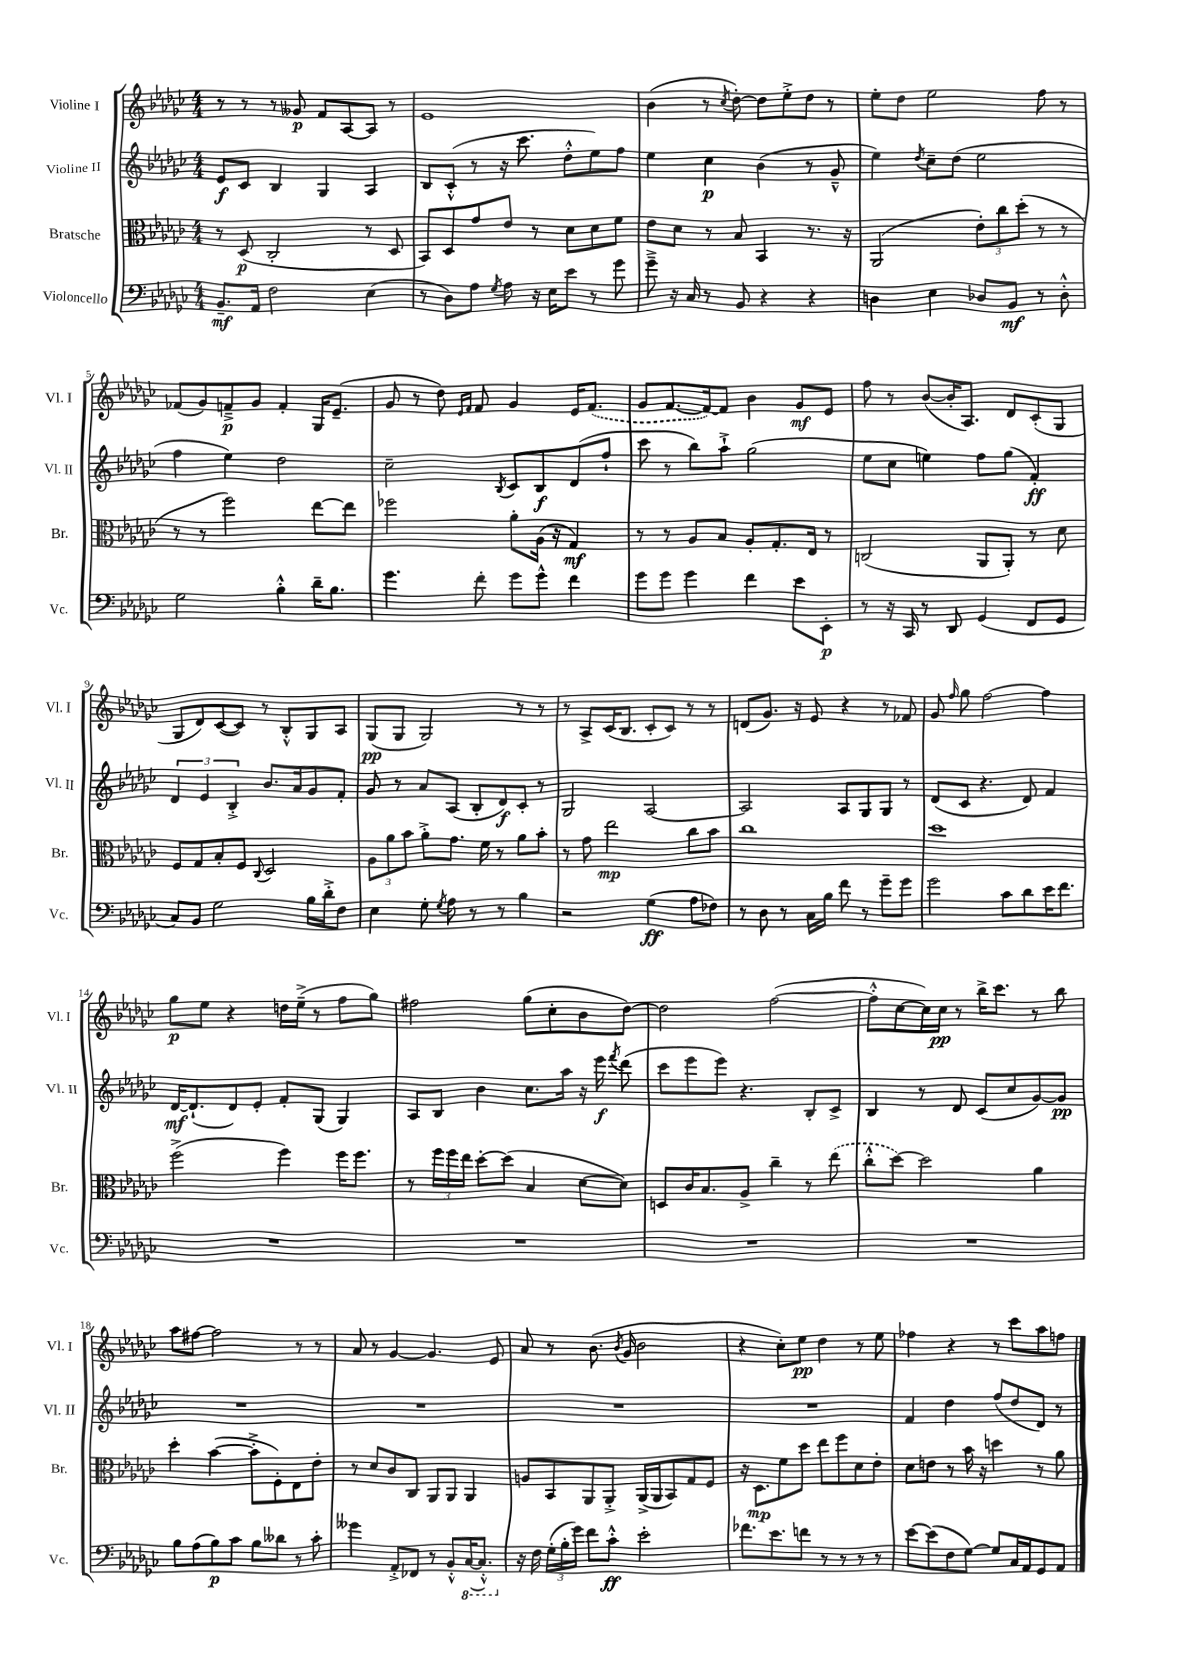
<<
\new StaffGroup <<
\new Staff = "s0" \with { instrumentName = "Violine I" shortInstrumentName = "Vl. I" } {
    \clef treble \key ges \major \numericTimeSignature \time 4/4
    \autoBeamOff r8 r8 r8 geses'8\p f'8[ aes8~ aes8] r8 |
    ees'1 |
    bes'4( r8 \acciaccatura { ces''8 } des''8~-.) des''8[ ees''8-.-> des''8] r8 |
    ees''8[-. des''8] ees''2 f''8 r8 |
    fes'8[( ges'8) f'8--->\p ges'8] f'4-. ges16[ ees'8.]--( |
    ges'8 r8 des''8) \grace { ees'16[ f'16] } f'8 ges'4 ees'16[ \once \slurDashed f'8.]( |
    ges'8[ f'8.~ f'16~) f'8] bes'4 ges'8[\mf ees'8] |
    f''8 r8 bes'8[~( bes'16-. aes8.]) des'8[ ces'8-.( ges8] |
    ges8[ des'8) ces'8~( ces'8]) r8 bes8[-.-^ ges8 aes8] |
    ges8[\pp( ges8] ges2) r8 r8 |
    r8 aes8[-> ces'16( bes8.] ces'8[-. ces'8]) r8 r8 |
    d'8[( ges'8.]) r16 ees'8 r4 r8 fes'8 |
    ges'8 \grace { f''16 } ges''8 f''2~ f''4 |
    ges''8[\p ees''8] r4 d''16[ ees''16]--->( r8 f''8[ ges''8]) |
    fis''2 ges''8[( ces''8-. bes'8 des''8]~) |
    des''2 f''2~( |
    f''8[-.-^ ces''8~ ces''16) ces''16]\pp r8 bes''16[-> ces'''8.] r8 bes''8 |
    aes''8[ fis''8]~ fis''2 r8 r8 |
    aes'8 r8 ges'4~ ges'4. ees'8 |
    aes'8 r8 bes'8.( \acciaccatura { bes'8 } ges'16 bes'2 |
    r4 ces''8[-.) ees''8]\pp des''4 r8 ees''8 |
    fes''4 r4 r8 ces'''8[ aes''8 f''8] \bar "|." |
}
\new Staff = "s1" \with { instrumentName = "Violine II" shortInstrumentName = "Vl. II" } {
    \clef treble \key ges \major \numericTimeSignature \time 4/4
    \autoBeamOff ees'8[\f ces'8] bes4 ges4 aes4 |
    bes8[ ces'8]-.-^( r8 r16 ces'''8. des''8[-.-^ ees''8) f''8] |
    ees''4 ces''4\p bes'4( r8 ges'8---^ |
    ees''4) \acciaccatura { des''8 } ces''8[-- des''8]( ees''2 |
    f''4 ees''4) des''2 |
    ces''2-- \acciaccatura { bes8 } ces'8[ bes8\f des'8( f''8]-! |
    ces'''8 r8 bes''8[) aes''8]-!-> ges''2( |
    ees''8[ ces''8] e''4) f''8[ ges''8]( f'4-.\ff) |
    \tuplet 3/2 { des'4 ees'4 bes4-.-> } bes'8.[ aes'16 ges'8 f'8]-. |
    ges'8 r8 aes'8[ aes8]( bes8[-. des'8\f) ces'8]-. r8 |
    ges2 aes2~ |
    aes2 aes8[ ges8 ges8] r8 |
    des'8[( ces'8] r4. des'8) f'4 |
    des'16[~\mf des'8.-!( des'8) ees'8]-. f'8[-. ges8]( ges4) |
    aes8[ bes8] bes'4 ces''8.[ aes''16] r16 ees'''16\f \acciaccatura { f'''8 } des'''8( |
    ces'''8[ ees'''8 ees'''8]) r4. bes8[-. ces'8]-> |
    bes4 r8 des'8 ces'8[( ces''8 ges'8~) ges'8]\pp |
    R1 |
    R1 |
    R1 |
    R1 |
    f'4 des''4 f''8[( des''8 des'8]) r8 \bar "|." |
}
\new Staff = "s2" \with { instrumentName = "Bratsche" shortInstrumentName = "Br." } {
    \clef alto \key ges \major \numericTimeSignature \time 4/4
    \autoBeamOff r8 des8\p( ces2-. r8 des8 |
    bes,8[) des8 ges'8 ees'8] r8 des'8[ des'8 f'8] |
    ees'8[ des'8] r8 bes8 bes,4 r8. r16 |
    aes,2( \tuplet 3/2 { ees'8[-.) ces''8 des''8]-.( } r8 r8 |
    r8 r8 f''2) ees''8[~ ees''8] |
    fes''2 aes'8[-. aes16]( r16 ges4\mf) |
    r8 r8 aes8[ bes8] aes8[-. ges8.-. ees16] r8 |
    c2( aes,8[ aes,8]-.) r8 des'8 |
    f8[ ges8 bes8-. f8] \appoggiatura { ces8 } des2 |
    \tuplet 3/2 { aes8[ aes'8 bes'8] } aes'8[-.-> ges'8.] f'16 r8 aes'8[ bes'8]-. |
    r8 ges'8 ees''2\mp ces''8[ bes'8] |
    ces''1 |
    des''1 |
    f''2->( f''4) f''16[ f''8.] |
    r8 \tuplet 3/2 { f''16[ f''16 ees''16] } des''8[~-. des''8]( bes4 des'8[~ des'8]) |
    d8[ ces'16 bes8. aes8]-> ces''4-- r8 \once \slurDashed ees''8( |
    ces''8[-.-^ des''8]~) des''2 aes'4 |
    des''4-. bes'4~( bes'8[-.-> f8-.) ees8 ees'8]-. |
    r8 des'8[ ces'8 ces8] aes,8[ aes,8] aes,4 |
    a8[ bes,8 aes,8 aes,8]-.-> aes,16[->( aes,16 bes,8) ges8 f8] |
    r16 des8.[\mp f'8 des''8] ees''8[ f''8 des'8 ees'8]-. |
    des'8[ e'8] r8 bes'16 r16 d''4 r8 aes'8 \bar "|." |
}
\new Staff = "s3" \with { instrumentName = "Violoncello" shortInstrumentName = "Vc." } {
    \clef bass \key ges \major \numericTimeSignature \time 4/4
    \autoBeamOff bes,8.[--\mf aes,16] f2 ees4( |
    r8 des8[) aes8] \acciaccatura { ges8 } aes8 r16 ees16[ ees'8] r8 ges'8 |
    ges'8---> r16 ces16 r8 bes,8 r4 r4 |
    d4 ees4 des8[ bes,8]\mf r8 des8-.-^ |
    ges2 bes4-.-^ des'16[-- bes8.] |
    ges'4. f'8-. ges'8[ ges'8]-^ f'4 |
    ges'8[ ges'8] ges'4 f'4 ees'8[ ees,8]-.\p |
    r8 r16 ces,16 r8 des,8 ges,4( f,8[ ges,8] |
    ces8[) bes,8] ges2 bes16[ des'16-.-> f8] |
    ees4 ges8-. \acciaccatura { ges8 } aes8 r8 r8 bes4 |
    r2 ges4\ff( aes8[ fes8]) |
    r8 des8 r8 ces16[ bes16] f'8 r8 ges'8[-- ges'8] |
    ges'2 ces'8[ des'8 ees'16 f'8.] |
    R1 |
    R1 |
    R1 |
    R1 |
    bes8[ aes8( bes8\p) ces'8] bes8[ deses'8] r8 ces'8-. |
    geses'4 aes,8[-.-> fes,8] r8 bes,8[-.-^ \ottava #-1 ces,16~( ces,8.]-.-^) \ottava #0 |
    r16 f16 \tuplet 3/2 { ges16[-.( bes16-. ges'16]) } f'8[ ces'8]-.-^\ff ees'2-. |
    fes'8.[ ees'8. f'8] r8 r8 r8 r8 |
    ees'8[~ ees'8( f8 ges8]~) ges8[ ces16 aes,16 ges,8 aes,8] \bar "|." |
}
>>
>>
